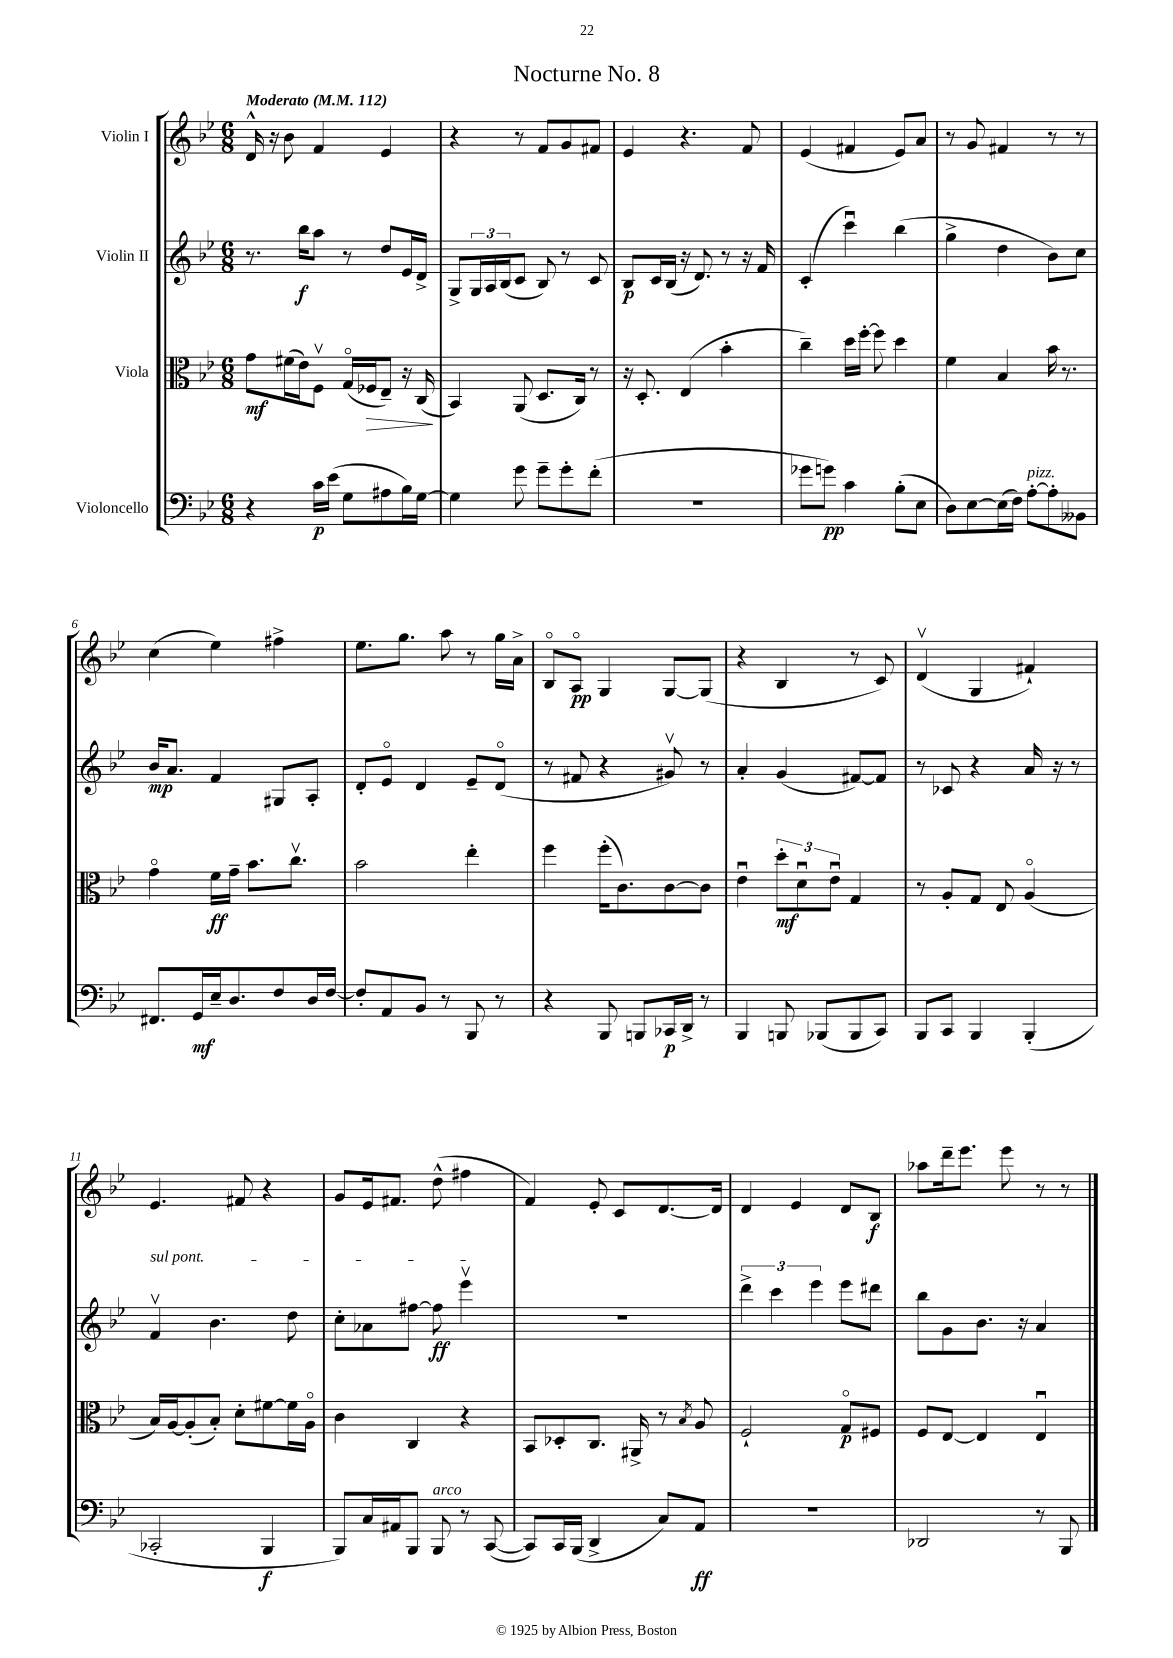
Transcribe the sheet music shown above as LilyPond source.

\header { title = "Nocturne No. 8" }
<<
\new StaffGroup <<
\new Staff = "s0" \with { instrumentName = "Violin I" } {
    \clef treble \key bes \major \numericTimeSignature \time 6/8 \tempo "Moderato" 4 = 112
    d'16-^ r16 bes'8 f'4 ees'4 |
    r4 r8 f'8 g'8 fis'8 |
    ees'4 r4. f'8 |
    ees'4( fis'4 ees'8) a'8 |
    r8 g'8 fis'4 r8 r8 |
    c''4( ees''4) fis''4-> |
    ees''8. g''8. a''8 r8 g''16 a'16-> |
    bes8\flageolet a8\flageolet\pp g4 g8~ g8( |
    r4 bes4 r8 c'8) |
    d'4\upbow( g4 fis'4-!) |
    ees'4. fis'8 r4 |
    g'8 ees'16 fis'8. d''8-^( fis''4 |
    f'4) ees'8-. c'8 d'8.~ d'16 |
    d'4 ees'4 d'8 bes8\f |
    aes''8 d'''16-- ees'''8. ees'''8 r8 r8 \bar "|." |
}
\new Staff = "s1" \with { instrumentName = "Violin II" } {
    \clef treble \key bes \major \numericTimeSignature \time 6/8
    r8. bes''16\f a''8 r8 d''8 ees'16 d'16-> |
    g8-> \tuplet 3/2 { g16 a16 bes16( } c'8 bes8) r8 c'8 |
    bes8\p c'16 bes16( r16 d'8.) r8 r16 f'16 |
    c'4-.( c'''4\downbow) bes''4( |
    g''4-> d''4 bes'8) c''8 |
    bes'16\mp a'8. f'4 gis8 a8-. |
    d'8-. ees'8\flageolet d'4 ees'8-- d'8\flageolet( |
    r8 fis'8 r4 gis'8\upbow) r8 |
    a'4-. g'4( fis'8~) fis'8 |
    r8 ces'8 r4 a'16 r16 r8 |
    \once \override TextSpanner.bound-details.left.text = \markup { \italic "sul pont." } f'4\upbow\startTextSpan bes'4. d''8 |
    c''8-. aes'8 fis''8~ fis''8\ff ees'''4\upbow\stopTextSpan |
    R2. |
    \tuplet 3/2 { d'''4-> c'''4 ees'''4 } ees'''8 dis'''8 |
    bes''8 g'8 bes'8. r16 a'4 \bar "|." |
}
\new Staff = "s2" \with { instrumentName = "Viola" } {
    \clef alto \key bes \major \numericTimeSignature \time 6/8
    g'8\mf fis'16( ees'16) f8\upbow g16\flageolet( fes16\> ees8--) r16 c16\!( |
    bes,4) a,8( d8. c16) r8 |
    r16 d8.-. ees4( bes'4-. |
    c''4--) d''16 f''16~-. f''8 d''4 |
    f'4 bes4 bes'16 r8. |
    g'4\flageolet f'16\ff g'16-- bes'8. c''8.\upbow |
    bes'2 ees''4-. |
    f''4 f''16-.( c'8.) c'8~ c'8 |
    ees'4\downbow \tuplet 3/2 { d''8-.\mf d'8\downbow ees'8\downbow } g4 |
    r8 a8-. g8 ees8 a4\flageolet( |
    bes16) a16~ a8-.( bes8-.) d'8-. fis'8~ fis'16 a16\flageolet |
    c'4 c4 r4 |
    bes,8 des8-. c8. ais,16-> r8 \acciaccatura { bes8 } a8 |
    f2-! g8\flageolet\p fis8 |
    f8 ees8~ ees4 ees4\downbow \bar "|." |
}
\new Staff = "s3" \with { instrumentName = "Violoncello" } {
    \clef bass \key bes \major \numericTimeSignature \time 6/8
    r4 c'16\p ees'16( g8 ais8 bes16) g16~ |
    g4 g'8 g'8-- g'8-. f'8-.( |
    R2. |
    ges'8 g'8\pp) c'4 bes8-.( ees8 |
    d8) ees8~ ees16( f16) a8~-.^\markup { \italic "pizz." } a8-. beses,8 |
    fis,8. g,16\mf ees16-- d8. f8 d16 f16~ |
    f8-. a,8 bes,8 r8 bes,,8 r8 |
    r4 bes,,8 b,,8 ces,16\p d,16-> r8 |
    bes,,4 b,,8 bes,,8( bes,,8 c,8) |
    bes,,8 c,8 bes,,4 bes,,4-.( |
    ces,2-. bes,,4\f |
    bes,,8) c16 ais,16 bes,,8 bes,,8^\markup { \italic "arco" } r8 c,8~( |
    c,8) c,16 bes,,16( d,4-> c8) a,8\ff |
    R2. |
    des,2 r8 bes,,8 \bar "|." |
}
>>
>>
